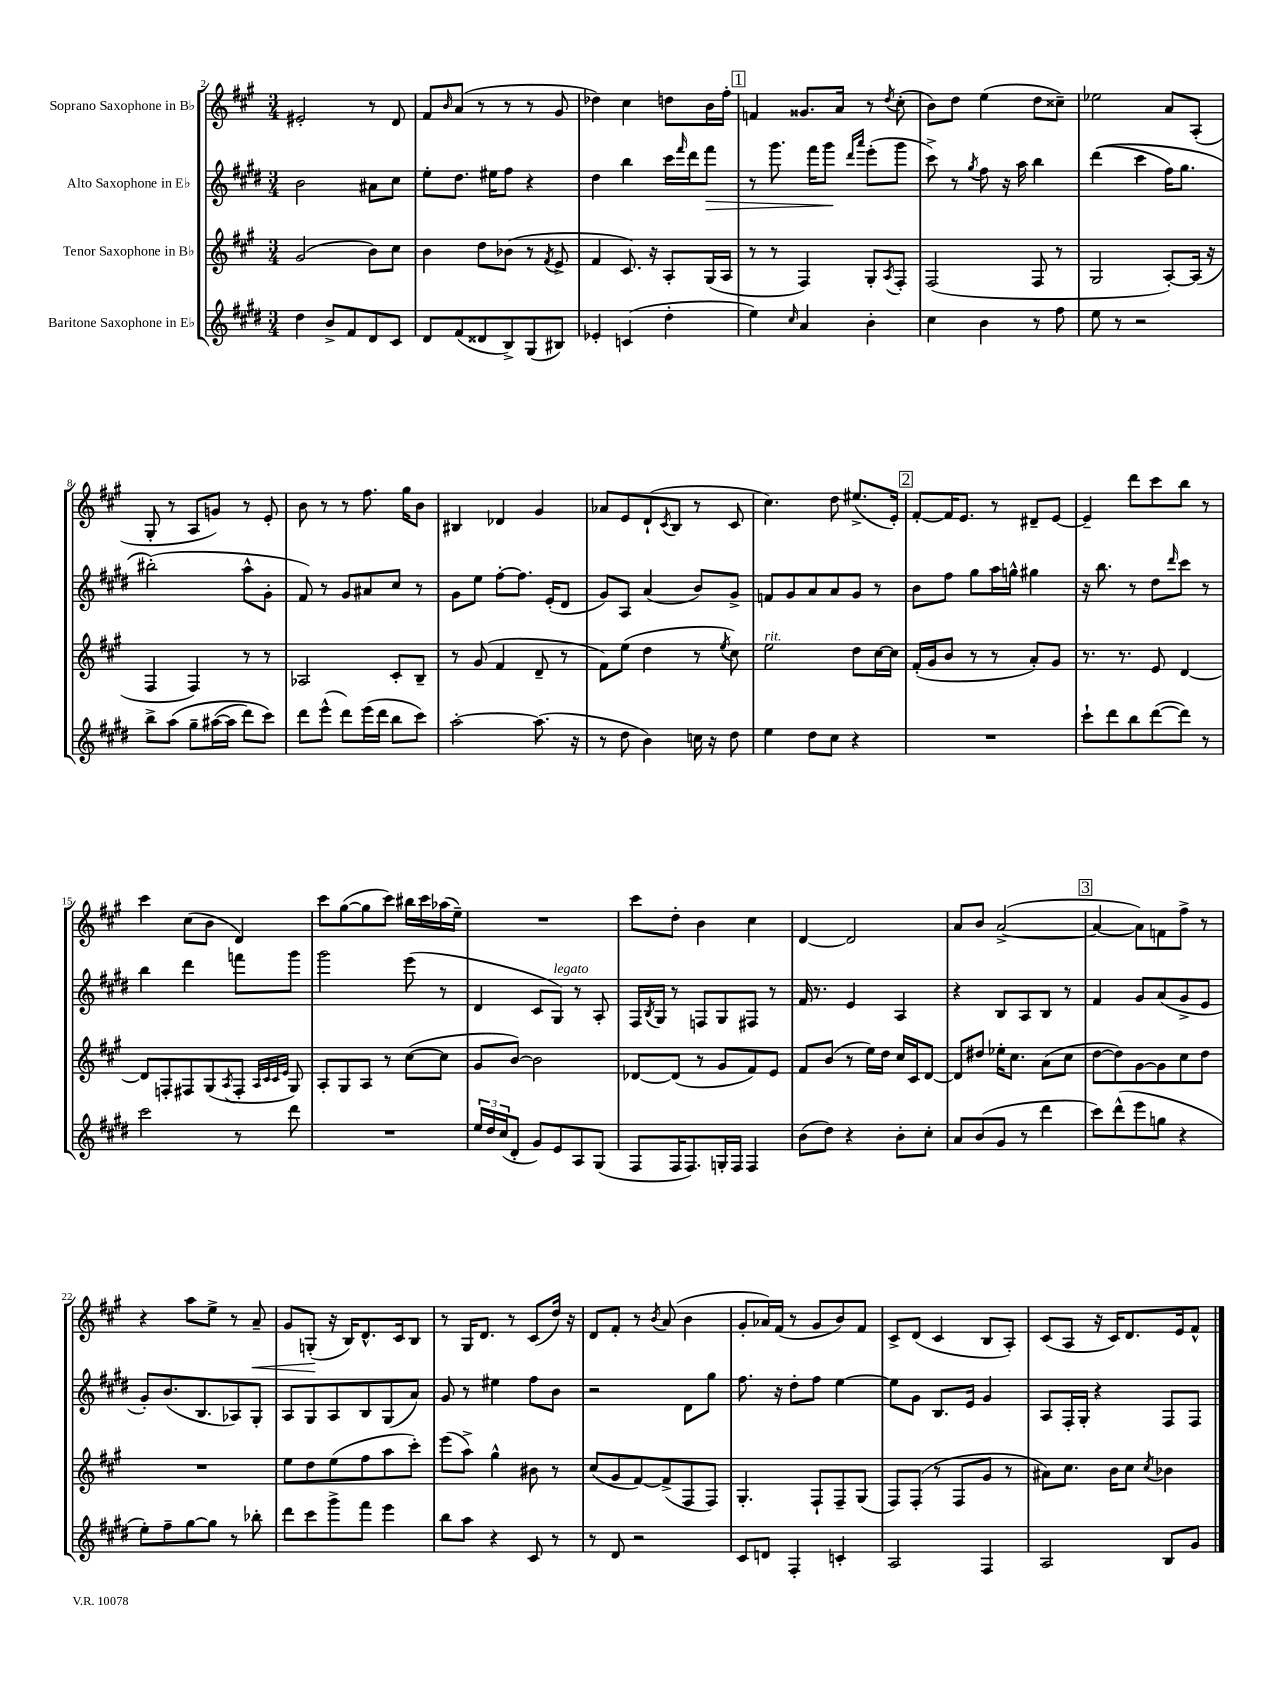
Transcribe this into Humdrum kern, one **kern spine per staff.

**kern	**kern	**kern	**dynam	**kern	**dynam
*part4	*part3	*part2	*part2	*part1	*part1
*staff4	*staff3	*staff2	*staff2	*staff1	*staff1
*I"Baritone Saxophone in E♭	*I"Tenor Saxophone in B♭	*I"Alto Saxophone in E♭	*	*I"Soprano Saxophone in B♭	*
*clefG2	*clefG2	*clefG2	*	*clefG2	*
*k[f#c#g#d#]	*k[f#c#g#]	*k[f#c#g#d#]	*	*k[f#c#g#]	*
*M3/4	*M3/4	*M3/4	*	*M3/4	*
=2	=2	=2	=2	=2	=2
4dd#\	(2g#/	2b\	.	2e#X'/	.
8b^/L	.	.	.	.	.
8f#/	.	.	.	.	.
8d#/	8b\L)	8a#X\L	.	8r	.
8c#/J	8cc#\J	8cc#\J	.	8d/	.
=3	=3	=3	=3	=3	=3
8d#/L	4b\	8ee'\L	.	8f#/L	.
.	.	.	.	16qqb/	.
(8f#/	.	8.dd#\J	.	(8a/J	.
8d##X/	8dd\L	.	.	8r	.
.	.	16ee#X\KL	.	.	.
8B^/)	(8b-X\J	8ff#\J	.	8r	.
(8G#/	8r	4r	.	8r	.
.	8qf#/	.	.	.	.
8B#X/J)	8e^/	.	.	8g#/	.
=4	=4	=4	=4	=4	=4
4e-X'/	4f#/	4dd#\	.	4dd-X\)	.
(4cn/	8.c#/)	4bb\	.	4cc#\	.
.	16r	.	.	.	.
4dd#'\	8A'/L	16ccc#\LL	.	8ddn\L	.
.	.	16qqfff#/	.	.	.
.	.	16ddd#\J	.	.	.
!	!	!	!LO:HP:b	!	!
.	(16G#/L	8fff#\J	>	16b\L	.
.	16A/JJ	.	.	16ff#'\JJ	.
!!LO:REH:place=s1:t=1
=5	=5	=5	=5	=5	=5
4ee\)	8r	8r	.	4fn/	.
.	8r	8.ggg#\	.	.	.
16qqcc#/	.	.	.	.	.
4a/	4F#/)	.	.	8.g##X/L	.
.	.	16fff#\KL	.	.	.
.	.	8ggg#\J	.	.	.
.	.	.	.	16a/Jk	.
.	.	16qqddd#/LL	.	.	.
.	.	16qqaaa/JJ	.	.	.
4b'\	8G#'/L	(8eee'\L	]	8r	.
.	8qA/	.	.	8qdd/	.
.	8F#'/J	8ggg#\J	.	(8cc#'\	.
=6	=6	=6	=6	=6	=6
4cc#\	(2F#/	8ccc#^\)	.	8b\L)	.
.	.	8r	.	8dd\J	.
.	.	8qgg#/	.	.	.
4b\	.	8ff#\	.	(4ee\	.
.	.	16r	.	.	.
.	.	16aa\	.	.	.
8r	8F#/	4bb\	.	8dd\L	.
8ff#\	8r	.	.	8cc##X~\J)	.
=7	=7	=7	=7	=7	=7
8ee\	2G#/	((4ddd#\	.	2ee-X\	.
8r	.	.	.	.	.
2r	.	4ccc#\	.	.	.
.	[8A'/L)	16ff#\KL)	.	8a/L	.
.	.	8.gg#\J	.	.	.
.	(16A/Jk]	.	.	(8A'/J	.
.	16r	.	.	.	.
!!LO:LB:g=z
=8	=8	=8	=8	=8	=8
8bb^\L	4F#/	(2bb#X'\)	.	8G#'/	.
(8aa\J	.	.	.	8r	.
8gg#~\L	4F#/)	.	.	8A/L	.
([16aa#X\L	.	.	.	8gn/J)	.
16aa#\JJ]	.	.	.	.	.
8ddd#\L)	8r	8aa^^\L	.	8r	.
8ccc#\J)	8r	8g#'\J	.	8e'/	.
=9	=9	=9	=9	=9	=9
8ddd#\L	2A-X/	8f#/)	.	8b\	.
(8eee^^\J	.	8r	.	8r	.
8ddd#\L)	.	8g#/L	.	8r	.
(16eee\L	.	8a#X/	.	8.ff#\	.
16ddd#\JJ	.	.	.	.	.
8bb\L	8c#'/L	8cc#/J	.	.	.
.	.	.	.	16gg#\KL	.
8ccc#\J)	8B~/J	8r	.	8b\J	.
=10	=10	=10	=10	=10	=10
[2aa'\	8r	8g#\L	.	4B#X/	.
.	(8g#/	8ee\J	.	.	.
.	4f#/	[8ff#'\L	.	4d-X/	.
.	.	8.ff#\J]	.	.	.
(8.aa\]	8d~/	.	.	4g#/	.
.	.	(16e'/KL	.	.	.
.	8r	8d#/J	.	.	.
16r	.	.	.	.	.
=11	=11	=11	=11	=11	=11
8r	8f#\L)	8g#/L)	.	8a-X/L	.
8dd#\	(8ee\J	8A/J	.	8e/	.
4b\)	4dd\	(4a/	.	(8d`/	.
.	.	.	.	8qc#/	.
.	.	.	.	8B/J	.
16ccn\	8r	8b/L)	.	8r	.
16r	.	.	.	.	.
.	8qee/	.	.	.	.
8dd#\	8cc#\)	8g#^/J	.	8c#/	.
=12	=12	=12	=12	=12	=12
!	!LO:TX:a:i:t=rit.	!	!	!	!
4ee\	2ee\	8fn/L	.	4.cc#\)	.
.	.	8g#/	.	.	.
8dd#\L	.	8a/	.	.	.
8cc#\J	.	8a/	.	8dd\	.
4r	8dd\L	8g#/J	.	(8.ee#X^/L	.
.	[16cc#\L	8r	.	.	.
.	16cc#\JJ]	.	.	16e'/Jk)	.
!!LO:REH:place=s1:t=2
=13	=13	=13	=13	=13	=13
2.r	(16f#'/LL	8b\L	.	[8f#'/L	.
.	16g#/J	.	.	.	.
.	8b/J	8ff#\J	.	16f#/K]	.
.	.	.	.	8.e/J	.
.	8r	8gg#\L	.	.	.
.	8r	16aa\L	.	8r	.
.	.	16ggn^^\JJ	.	.	.
.	8a'/L)	4gg#X\	.	8d#X~/L	.
.	8g#/J	.	.	[8e/J	.
=14	=14	=14	=14	=14	=14
8ccc#`\L	8.r	16r	.	4e~/]	.
.	.	8.bb\	.	.	.
8ddd#\	.	.	.	.	.
.	8.r	.	.	.	.
8bb\	.	8r	.	8ddd\L	.
([8ddd#\	8e/	8dd#\L	.	8ccc#\	.
.	.	16qqddd#/	.	.	.
8ddd#\J])	[4d/	8ccc#\J	.	8bb\J	.
8r	.	8r	.	8r	.
!!LO:LB:g=z
=15	=15	=15	=15	=15	=15
2ccc#\	8d/L]	4bb\	.	4ccc#\	.
.	8Fn'/	.	.	.	.
.	8F#X/	4ddd#\	.	(8cc#\L	.
.	(8G#/	.	.	8b\J	.
.	8qA/	.	.	.	.
8r	8F#'/J	8fffn\L	.	4d/)	.
.	32qqA/LLL	.	.	.	.
.	32qqc#/	.	.	.	.
.	32qqc#/	.	.	.	.
.	32qqe/JJJ	.	.	.	.
8ddd#\	8G#/)	8ggg#\J	.	.	.
=16	=16	=16	=16	=16	=16
2.r	8A'/L	2ggg#\	.	8ccc#\L	.
.	8G#/	.	.	([8gg#\	.
.	8A/J	.	.	8gg#\]	.
.	8r	.	.	8ccc#\J)	.
.	([8cc#\L	(8eee\	.	16bb#X\LL	.
.	.	.	.	16ccc#\	.
.	8cc#\J]	8r	.	(16aa-X\	.
.	.	.	.	16ee~\JJ)	.
=17	=17	=17	=17	=17	=17
24ee/LL	8g#/L	4d#/	.	2.r	.
24dd#/	.	.	.	.	.
(24cc#/J	.	.	.	.	.
8d#'/J	[8b/J)	.	.	.	.
8g#/L)	2b\]	8c#/L	.	.	.
!	!	!LO:TX:a:i:t=legato	!	!	!
8e/	.	8G#/J)	.	.	.
8A/	.	8r	.	.	.
(8G#/J	.	8A'/	.	.	.
=18	=18	=18	=18	=18	=18
8F#/L	[8d-X/L	16F#/LL	.	8ccc#\L	.
.	.	8qB/	.	.	.
.	.	16G#/JJ	.	.	.
16F#/K	(8d-/J]	8r	.	8dd'\J	.
8.F#/)	.	.	.	.	.
.	8r	8Fn/L	.	4b\	.
16Gn'/L	8g#/L	8G#/	.	.	.
16F#/JJ	.	.	.	.	.
4F#/	8f#/)	8F#X/J	.	4cc#\	.
.	8e/J	8r	.	.	.
=19	=19	=19	=19	=19	=19
(8b\L	8f#/L	16f#/	.	[4d/	.
.	.	8.r	.	.	.
8dd#\J)	(8b/J	.	.	.	.
4r	8r	4e/	.	2d/]	.
.	16ee\LL)	.	.	.	.
.	16dd\JJ	.	.	.	.
8b'\L	16cc#/LL	4A/	.	.	.
.	16c#/J	.	.	.	.
8cc#'\J	[8d/J	.	.	.	.
=20	=20	=20	=20	=20	=20
8a/L	8d/L]	4r	.	8a/L	.
(8b/	8dd#X/J	.	.	8b/J	.
8g#/J	16ee-X'\KL	8B/L	.	([2a^/	.
.	8.cc#\J	.	.	.	.
8r	.	8A/	.	.	.
4ddd#\	(8a\L	8B/J	.	.	.
.	8cc#\J	8r	.	.	.
!!LO:REH:place=s1:t=3
=21	=21	=21	=21	=21	=21
8ccc#\L)	[8dd\L	4f#/	.	4a/_	.
(8ddd#^^\	8dd\])	.	.	.	.
8eee\	[8g#\	8g#/L	.	8a\L])	.
8ggn\J	8g#\]	(8a/	.	8fn\	.
4r	8cc#\	8g#^/	.	8ff#^\J	.
.	8dd\J	8e/J	.	8r	.
!!LO:LB:g=z
=22	=22	=22	=22	=22	=22
8ee'\L)	2.r	8g#'/L)	.	4r	.
8ff#~\	.	(8.b/	.	.	.
[8gg#\	.	.	.	8aa\L	.
.	.	8.B/	.	.	.
8gg#\J]	.	.	.	8ee^\J	.
8r	.	8A-X/)	.	8r	.
!	!	!	!	!	!LO:HP:b
8bb-X'\	.	8G#'/J	.	8a~/	<
=23	=23	=23	=23	=23	=23
8ddd#\L	8ee\L	8A/L	.	8g#/L	.
8ccc#\	8dd\	8G#/	.	(8Gn'/J	.
8ggg#^\	(8ee\	8A/	.	16r	[
.	.	.	.	16B/KL)	.
8fff#\J	8ff#\	8B/	.	8.d^^/	.
4eee\	8aa\	(8G#/	.	.	.
.	.	.	.	16c#/k	.
.	8ccc#'\J)	8a/J)	.	8B/J	.
=24	=24	=24	=24	=24	=24
8bb\L	(8eee\L	8g#/	.	8r	.
8aa\J	8aa^\J)	8r	.	16G#/KL	.
.	.	.	.	8.d/J	.
4r	4gg#^^\	4ee#X\	.	.	.
.	.	.	.	8r	.
8c#/	8b#X\	8ff#\L	.	(8c#/L	.
8r	8r	8b\J	.	16dd/Jk)	.
.	.	.	.	16r	.
=25	=25	=25	=25	=25	=25
8r	(8cc#/L	2r	.	8d/L	.
8d#/	8g#/	.	.	8f#'/J	.
2r	[8f#/)	.	.	8r	.
.	.	.	.	8qb/	.
.	(8f#^/]	.	.	(8a/	.
.	8F#/	8d#\L	.	4b\	.
.	8F#/J)	8gg#\J	.	.	.
=26	=26	=26	=26	=26	=26
8c#/L	4.G#'/	8.ff#\	.	8g#'/L	.
8dn/J	.	.	.	16a-X/L)	.
.	.	16r	.	(16f#/JJ	.
4F#'/	.	8dd#'\L	.	8r	.
.	8F#`/L	8ff#\J	.	8g#/L	.
4cn'/	8F#~/	[4ee\	.	8b/)	.
.	(8G#/J	.	.	8f#/J	.
=27	=27	=27	=27	=27	=27
2A/	8F#/L)	8ee\L]	.	8c#^/L	.
.	(8F#'/J	8g#\J	.	(8d/J	.
.	8r	8.B/L	.	4c#/	.
.	8F#/L	.	.	.	.
.	.	16e/Jk	.	.	.
4F#/	8g#/J	4g#/	.	8B/L	.
.	8r	.	.	8A'/J)	.
=28	=28	=28	=28	=28	=28
2A/	8a#X\L)	8A/L	.	(8c#/L	.
.	8.cc#\J	16F#'/L	.	8A/J	.
.	.	16G#'/JJ	.	.	.
.	.	4r	.	16r	.
.	16b\KL	.	.	16c#/KL)	.
.	8cc#\J	.	.	8.d/	.
.	8qcc#/	.	.	.	.
8B/L	4b-X\	8F#/L	.	.	.
.	.	.	.	16e/k	.
8g#/J	.	8F#/J	.	8f#^^/J	.
==	==	==	==	==	==
*-	*-	*-	*-	*-	*-
